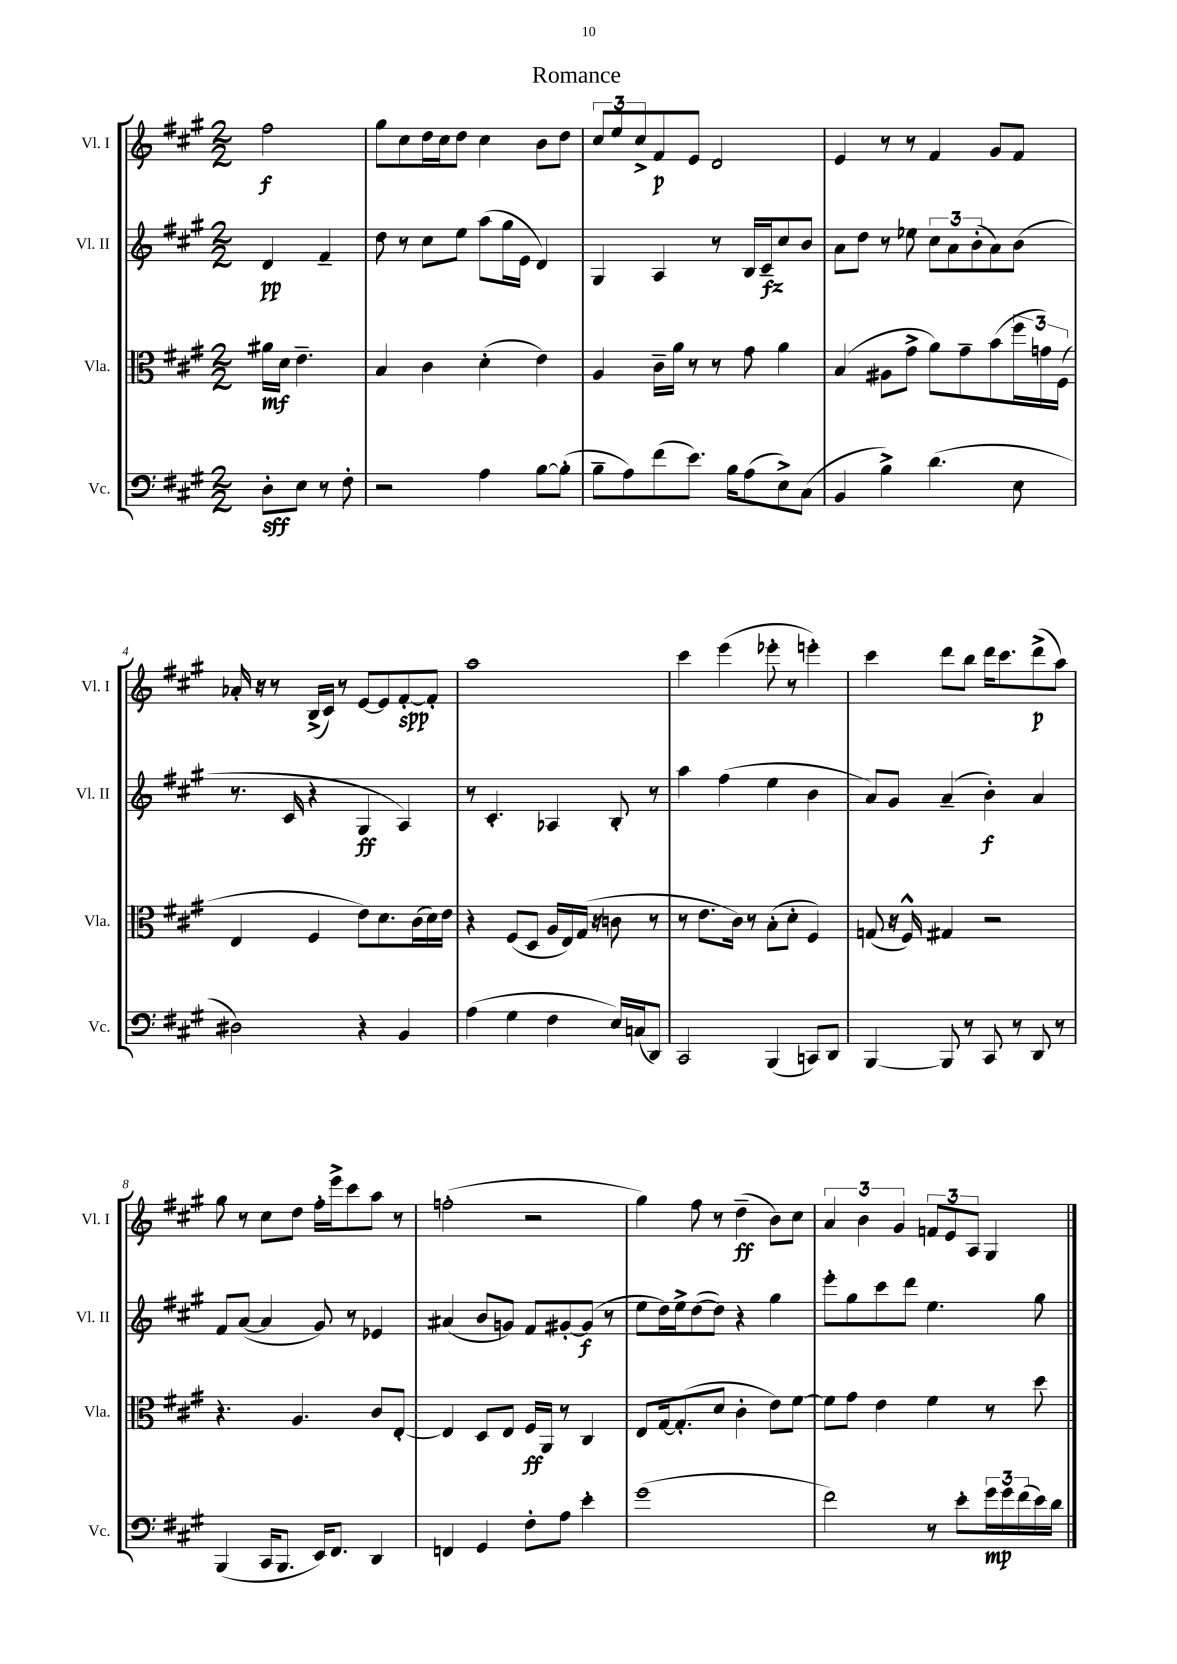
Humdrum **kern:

**kern	**dynam	**kern	**dynam	**kern	**dynam	**kern	**dynam
*part4	*part4	*part3	*part3	*part2	*part2	*part1	*part1
*staff4	*staff4	*staff3	*staff3	*staff2	*staff2	*staff1	*staff1
*I"Vc.	*	*I"Vla.	*	*I"Vl. II	*	*I"Vl. I	*
*I'Vc.	*	*I'Vla.	*	*I'Vl. II	*	*I'Vl. I	*
*clefF4	*	*clefC3	*	*clefG2	*	*clefG2	*
*k[f#c#g#]	*	*k[f#c#g#]	*	*k[f#c#g#]	*	*k[f#c#g#]	*
*M2/2	*	*M2/2	*	*M2/2	*	*M2/2	*
=	=	=	=	=	=	=	=
8D'\L	sff	16a#X\LL	mf	4d/	pp	2ff#\	f
.	.	16d\JJ	.	.	.	.	.
8E\J	.	4.e~\	.	.	.	.	.
8r	.	.	.	4f#~/	.	.	.
8F#'\	.	.	.	.	.	.	.
=1	=1	=1	=1	=1	=1	=1	=1
2r	.	4B/	.	8dd\	.	8gg#\L	.
.	.	.	.	8r	.	8cc#\	.
.	.	4c#\	.	8cc#\L	.	16dd\L	.
.	.	.	.	.	.	16cc#\J	.
.	.	.	.	8ee\J	.	8dd\J	.
4A\	.	(4d'\	.	(8aa\L	.	4cc#\	.
.	.	.	.	16gg#\L	.	.	.
.	.	.	.	16e\JJ	.	.	.
[8B\L	.	4e\)	.	4d/)	.	8b\L	.
(8B'\J]	.	.	.	.	.	8dd\J	.
=2	=2	=2	=2	=2	=2	=2	=2
8B~\L	.	4A/	.	4G#/	.	12cc#/L	.
.	.	.	.	.	.	12ee/	.
8A\)	.	.	.	.	.	.	.
.	.	.	.	.	.	12cc#^/	.
(8f#\	.	16c#~\LL	.	4A/	.	8f#/	p
.	.	16a\JJ	.	.	.	.	.
8.e\J)	.	8r	.	.	.	8e/J	.
.	.	8r	.	8r	.	2d/	.
16B\KL	.	.	.	.	.	.	.
(8A\	.	8g#\	.	16B/LL	.	.	.
.	.	.	.	16c#~/J	fz	.	.
8E^\)	.	4a\	.	8cc#/	.	.	.
(8C#\J	.	.	.	8b/J	.	.	.
=3	=3	=3	=3	=3	=3	=3	=3
4BB/	.	(4B/	.	8a\L	.	4e/	.
.	.	.	.	8dd\J	.	.	.
4B^\)	.	8A#X\L	.	8r	.	8r	.
.	.	8g#^\J	.	8ee-X\	.	8r	.
(4.d\	.	8a\L)	.	12cc#\L	.	4f#/	.
.	.	.	.	12a\	.	.	.
.	.	8g#~\	.	.	.	.	.
.	.	.	.	(12b'\	.	.	.
.	.	(8b\	.	8a\)	.	8g#/L	.
8E\	.	24ff#\L	.	(8b\J	.	8f#/J	.
.	.	24gn\)	.	.	.	.	.
.	.	(24F#\JJ	.	.	.	.	.
!!LO:LB:g=z
=4	=4	=4	=4	=4	=4	=4	=4
2D#X\)	.	4E/	.	8.r	.	16a-X'/	.
.	.	.	.	.	.	16r	.
.	.	.	.	.	.	8r	.
.	.	.	.	16c#/	.	.	.
.	.	4F#/	.	4r	.	(16B^/LL	.
.	.	.	.	.	.	16c#/JJ)	.
.	.	.	.	.	.	8r	.
4r	.	8e\L)	.	4G#/	ff	[8e/L	.
.	.	8.d\	.	.	.	8e/]	.
4BB/	.	.	.	4A/)	.	[8f#'/	spp
.	.	(16c#\L	.	.	.	.	.
.	.	16d\)	.	.	.	8f#'/J]	.
.	.	16e\JJ	.	.	.	.	.
=5	=5	=5	=5	=5	=5	=5	=5
(4A\	.	4r	.	8r	.	1aa	.
.	.	.	.	4.c#'/	.	.	.
4G#\	.	(8F#/L	.	.	.	.	.
.	.	8D/J	.	.	.	.	.
4F#\	.	16A/LL	.	4A-X/	.	.	.
.	.	16E/)	.	.	.	.	.
.	.	(16G#/JJ	.	.	.	.	.
.	.	16r	.	.	.	.	.
16E/LL)	.	8cn\	.	8B'/	.	.	.
(16Cn/J	.	.	.	.	.	.	.
8DD/J)	.	8r	.	8r	.	.	.
=6	=6	=6	=6	=6	=6	=6	=6
2CC#/	.	8r	.	4aa\	.	4ccc#\	.
.	.	8.e\L	.	.	.	.	.
.	.	.	.	(4ff#\	.	(4eee\	.
.	.	16c#\Jk)	.	.	.	.	.
.	.	8r	.	.	.	.	.
(4BBB/	.	(8B'\L	.	4ee\	.	8eee-X'\	.
.	.	8d'\J	.	.	.	8r	.
8CCn/L)	.	4F#/)	.	4b\	.	4eeen'\)	.
8DD/J	.	.	.	.	.	.	.
=7	=7	=7	=7	=7	=7	=7	=7
[4BBB/	.	(8Gn/	.	8a/L)	.	4ccc#\	.
.	.	16r	.	8g#/J	.	.	.
.	.	16F#^^/)	.	.	.	.	.
8BBB/]	.	4G#X/	.	(4a~/	.	8ddd\L	.
8r	.	.	.	.	.	8bb\J	.
8CC#/	.	2r	.	4b'\)	f	16ddd\KL	.
.	.	.	.	.	.	8.ccc#\	.
8r	.	.	.	.	.	.	.
8DD/	.	.	.	4a/	.	(8ddd^\	p
8r	.	.	.	.	.	8aa\J)	.
!!LO:LB:g=z
=8	=8	=8	=8	=8	=8	=8	=8
(4BBB/	.	4.r	.	8f#/L	.	8gg#\	.
.	.	.	.	([8a/J	.	8r	.
16CC#/KL	.	.	.	4a/]	.	8cc#\L	.
8.BBB/J	.	.	.	.	.	.	.
.	.	4.A/	.	.	.	8dd\J	.
16EE/KL)	.	.	.	8g#/)	.	16ff#'\LL	.
8.FF#/J	.	.	.	.	.	16eee^\J	.
.	.	.	.	8r	.	8ccc#\	.
4DD/	.	8c#/L	.	4e-X/	.	8aa\J	.
.	.	[8E'/J	.	.	.	8r	.
=9	=9	=9	=9	=9	=9	=9	=9
4FFn/	.	4E/]	.	(4a#X/	.	(2ffn'\	.
4GG#/	.	8D/L	.	8b/L	.	.	.
.	.	8E/J	.	8gn/J)	.	.	.
8F#'\L	.	16F#/LL	ff	8f#/L	.	2r	.
.	.	16AA/JJ	.	.	.	.	.
8A\J	.	8r	.	[8g#X'/	.	.	.
4e'\	.	4C#/	.	(8g#/J]	f	.	.
.	.	.	.	8r	.	.	.
=10	=10	=10	=10	=10	=10	=10	=10
(1g#	.	8E/L	.	8ee\L	.	4gg#\)	.
.	.	[16G#/k	.	16dd\L)	.	.	.
.	.	(8.G#'/]	.	16ee^\J	.	.	.
.	.	.	.	([8dd\	.	8ff#\	.
.	.	8d/J	.	8dd\J])	.	8r	.
.	.	4c#'\	.	4r	.	(4dd~\	ff
.	.	8e\L)	.	4gg#\	.	8b\L)	.
.	.	[8f#\J	.	.	.	8cc#\J	.
=11	=11	=11	=11	=11	=11	=11	=11
2f#\)	.	8f#\L]	.	8eee'\L	.	6a/	.
.	.	8g#\J	.	8gg#\	.	.	.
.	.	.	.	.	.	6b\	.
.	.	4e\	.	8ccc#\	.	.	.
.	.	.	.	.	.	6g#/	.
.	.	.	.	8ddd\J	.	.	.
8r	.	4f#\	.	4.ee\	.	12fn/L	.
.	.	.	.	.	.	12e/	.
8e'\L	.	.	.	.	.	.	.
.	.	.	.	.	.	12A/J	.
24g#\L	mp	8r	.	.	.	4G#/	.
24g#\	.	.	.	.	.	.	.
(24f#\	.	.	.	.	.	.	.
16e\)	.	8dd\	.	8gg#\	.	.	.
16d\JJ	.	.	.	.	.	.	.
==	==	==	==	==	==	==	==
*-	*-	*-	*-	*-	*-	*-	*-
